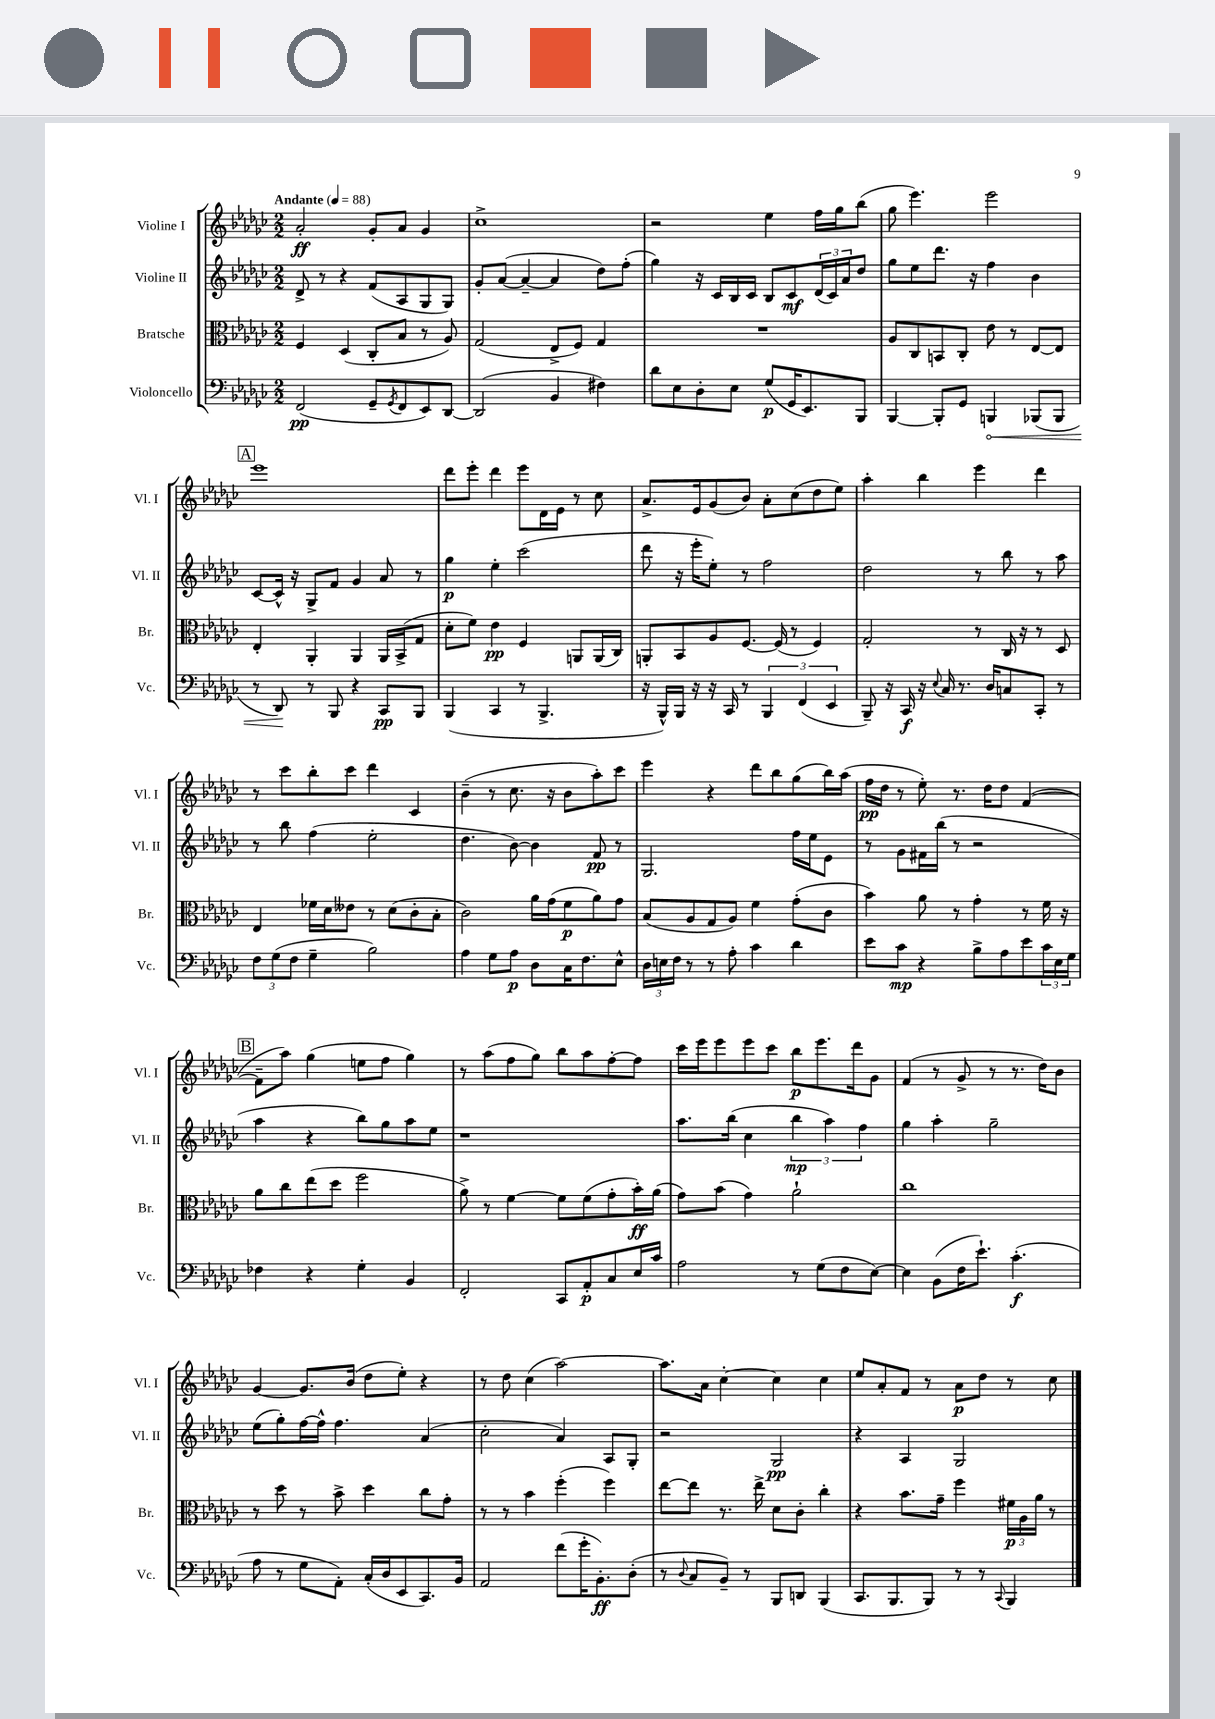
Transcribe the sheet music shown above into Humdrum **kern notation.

**kern	**dynam	**kern	**dynam	**kern	**dynam	**kern	**dynam
*part4	*part4	*part3	*part3	*part2	*part2	*part1	*part1
*staff4	*staff4	*staff3	*staff3	*staff2	*staff2	*staff1	*staff1
*I"Violoncello	*	*I"Bratsche	*	*I"Violine II	*	*I"Violine I	*
*I'Vc.	*	*I'Br.	*	*I'Vl. II	*	*I'Vl. I	*
*clefF4	*	*clefC3	*	*clefG2	*	*clefG2	*
*k[b-e-a-d-g-c-]	*	*k[b-e-a-d-g-c-]	*	*k[b-e-a-d-g-c-]	*	*k[b-e-a-d-g-c-]	*
*M2/2	*	*M2/2	*	*M2/2	*	*M2/2	*
*MM88	*	*MM88	*	*MM88	*	*MM88	*
=1	=1	=1	=1	=1	=1	=1	=1
!	!	!	!	!	!	!LO:TX:a:B:t=Andante	!
(2FF/	pp	4F/	.	8d-^/	.	2a-'/	ff
.	.	.	.	8r	.	.	.
.	.	(4D-/	.	4r	.	.	.
8GG-~/L	.	8C-'/L	.	(8f/L	.	8g-'/L	.
8qGG-/	.	.	.	.	.	.	.
8FF/	.	8B-/J	.	8A-/	.	8a-/J	.
8EE-/)	.	8r	.	8G-/	.	4g-/	.
[8DD-/J	.	8A-/)	.	8G-/J)	.	.	.
=2	=2	=2	=2	=2	=2	=2	=2
(2DD-/]	.	(2G-/	.	8g-'/L	.	1cc-^	.
.	.	.	.	([8a-/J	.	.	.
.	.	.	.	4a-~/_	.	.	.
4BB-/	.	8E-^/L	.	4a-/]	.	.	.
.	.	8F/J)	.	.	.	.	.
4F#X\)	.	4G-/	.	8dd-\L)	.	.	.
.	.	.	.	(8ff'\J	.	.	.
=3	=3	=3	=3	=3	=3	=3	=3
8d-\L	.	1r	.	4gg-\)	.	2r	.
8E-\	.	.	.	.	.	.	.
8D-'\	.	.	.	16r	.	.	.
.	.	.	.	16c-/LL	.	.	.
8E-\J	.	.	.	16B-/	.	.	.
.	.	.	.	16c-/JJ	.	.	.
(8G-/L	p	.	.	8B-/L	.	4ee-\	.
16GG-/K	.	.	.	8c-/	mf	.	.
8.EE-/)	.	.	.	.	.	.	.
.	.	.	.	(24d-/L	.	16ff\LL	.
.	.	.	.	24c-/)	.	.	.
.	.	.	.	.	.	16gg-\J	.
.	.	.	.	24a-/J	.	.	.
8BBB-/J	.	.	.	8dd-/J	.	(8bb-\J	.
=4	=4	=4	=4	=4	=4	=4	=4
[4BBB-/	.	8A-/L	.	8gg-\L	.	8gg-\	.
.	.	8C-/	.	8ee-\	.	4.eee-\)	.
8BBB-'/L]	.	8BBn/	.	8.ddd-\J	.	.	.
8GG-/J	.	8C-'/J	.	.	.	.	.
.	.	.	.	16r	.	.	.
!	!LO:HP:b	!	!	!	!	!	!
4BBBn/	<	8e-\	.	4ff\	.	2eee-\	.
.	.	8r	.	.	.	.	.
(8BBB-X/L	.	[8E-/L	.	4b-\	.	.	.
8BBB-/J	.	8E-/J]	.	.	.	.	.
!!LO:LB:g=z
!!LO:REH:place=s1:t=A
=5	=5	=5	=5	=5	=5	=5	=5
8r	.	4E-'/	.	[8c-/L	.	1eee-	.
8DD-/)	.	.	.	16c-^^/Jk]	.	.	.
.	.	.	.	16r	.	.	.
8r	[	4AA-'/	.	8G-^/L	.	.	.
8BBB-/	.	.	.	8f/J	.	.	.
4r	.	4AA-/	.	4g-/	.	.	.
8CC-/L	pp	16AA-/LL	.	8a-/	.	.	.
.	.	(16BB-^/J	.	.	.	.	.
8BBB-/J	.	8G-/J	.	8r	.	.	.
=6	=6	=6	=6	=6	=6	=6	=6
(4BBB-/	.	8d-'\L	.	4gg-\	p	8ddd-\L	.
.	.	8f\J)	.	.	.	8eee-'\J	.
4CC-/	.	4e-\	pp	4ee-'\	.	4ddd-\	.
8r	.	4F/	.	(2ccc-\	.	8eee-\L	.
4.BBB-^/	.	.	.	.	.	16d-\L	.
.	.	.	.	.	.	16e-\JJ	.
.	.	8AAn/L	.	.	.	8r	.
.	.	(16AA/L	.	.	.	8cc-\	.
.	.	16C-/JJ)	.	.	.	.	.
=7	=7	=7	=7	=7	=7	=7	=7
16r	.	8AAn'/L	.	8ddd-\	.	8.a-^/L	.
16BBB-^^/LL)	.	.	.	.	.	.	.
16BBB-/JJ	.	8BB-/	.	16r	.	.	.
16r	.	.	.	16eee-'\KL	.	16e-/k	.
16r	.	8A-/	.	8ee-'\J)	.	(8g-/	.
16CC-/	.	.	.	.	.	.	.
8r	.	[8.F/J	.	8r	.	8b-/J)	.
6BBB-/	.	.	.	2ff\	.	8a-'\L	.
.	.	(16F/]	.	.	.	.	.
.	.	8r	.	.	.	(8cc-\	.
(6FF/	.	.	.	.	.	.	.
.	.	4F/)	.	.	.	8dd-\	.
6EE-/	.	.	.	.	.	.	.
.	.	.	.	.	.	8ee-\J)	.
=8	=8	=8	=8	=8	=8	=8	=8
8BBB-~/)	.	2G-'/	.	2dd-\	.	4aa-'\	.
16r	.	.	.	.	.	.	.
16CC-/	f	.	.	.	.	.	.
16r	.	.	.	.	.	4bb-\	.
8qqE-/	.	.	.	.	.	.	.
16C-/	.	.	.	.	.	.	.
8.r	.	.	.	.	.	.	.
.	.	8r	.	8r	.	4eee-\	.
16D-/KL	.	.	.	.	.	.	.
8Cn/	.	16C-/	.	8bb-\	.	.	.
.	.	16r	.	.	.	.	.
8CC-'/J	.	8r	.	8r	.	4ddd-\	.
8r	.	8D-/	.	8aa-\	.	.	.
!!LO:LB:g=z
=9	=9	=9	=9	=9	=9	=9	=9
12F\L	.	4E-/	.	8r	.	8r	.
(12G-\	.	.	.	.	.	.	.
.	.	.	.	8bb-\	.	8ccc-\L	.
12F\J	.	.	.	.	.	.	.
4G-~\	.	16f-X\LL	.	(4ff\	.	8bb-'\	.
.	.	16d-\J	.	.	.	.	.
.	.	8e--X\J	.	.	.	8ccc-\J	.
2B-\)	.	8r	.	2ee-'\	.	4ddd-\	.
.	.	(8d-\L	.	.	.	.	.
.	.	8c-'\	.	.	.	4c-/	.
.	.	8B-'\J	.	.	.	.	.
=10	=10	=10	=10	=10	=10	=10	=10
4A-\	.	2c-\)	.	4.dd-\	.	(4b-~\	.
8G-\L	.	.	.	.	.	8r	.
8A-\J	p	.	.	[8b-\)	.	8.cc-\	.
8D-\L	.	16a-\LL	.	4b-\]	.	.	.
.	.	(16g-\J	.	.	.	16r	.
16C-\K	.	8f\	p	.	.	8b-\L	.
8.F\	.	.	.	.	.	.	.
.	.	8a-\)	.	8f/	pp	8aa-'\)	.
8E-^^\J	.	8g-\J	.	8r	.	8ccc-\J	.
=11	=11	=11	=11	=11	=11	=11	=11
24D-\LL	.	(8B-/L	.	2.G-/	.	4eee-\	.
24En\	.	.	.	.	.	.	.
24F\JJ	.	.	.	.	.	.	.
8r	.	8A-/	.	.	.	.	.
8r	.	8G-/	.	.	.	4r	.
8A-'\	.	8A-/J)	.	.	.	.	.
4c-\	.	4f\	.	.	.	8ddd-\L	.
.	.	.	.	.	.	8bb-\	.
4d-\	.	(8g-'\L	.	16ff\LL	.	(8gg-\	.
.	.	.	.	16ee-\J	.	.	.
.	.	8c-\J	.	8e-\J	.	16bb-\L)	.
.	.	.	.	.	.	(16aa-\JJ	.
=12	=12	=12	=12	=12	=12	=12	=12
8e-\L	.	4b-\)	.	8r	.	16ff\LL	pp
.	.	.	.	.	.	16dd-\JJ	.
8c-\J	mp	.	.	8g-\L	.	8r	.
4r	.	8a-\	.	16f#X\L	.	8ee-'\)	.
.	.	.	.	(16bb-\JJ	.	.	.
.	.	8r	.	8r	.	8.r	.
8B-^\L	.	4g-'\	.	2r	.	.	.
.	.	.	.	.	.	16dd-\KL	.
8A-\	.	.	.	.	.	8dd-\J	.
8e-\	.	8r	.	.	.	([4f/	.
24c-\L	.	16f\	.	.	.	.	.
24E-\	.	.	.	.	.	.	.
.	.	16r	.	.	.	.	.
24G-\JJ	.	.	.	.	.	.	.
!!LO:LB:g=z
!!LO:REH:place=s1:t=B
=13	=13	=13	=13	=13	=13	=13	=13
4F-X\	.	8a-\L	.	4aa-\	.	8f~\L]	.
.	.	8cc-\	.	.	.	8aa-\J)	.
4r	.	(8ee-\	.	4r	.	(4gg-\	.
.	.	8dd-\J	.	.	.	.	.
4G-'\	.	2ff\	.	8bb-\L)	.	8een\L	.
.	.	.	.	8gg-\	.	8ff\J	.
4BB-/	.	.	.	8aa-\	.	4gg-\)	.
.	.	.	.	8ee-\J	.	.	.
=14	=14	=14	=14	=14	=14	=14	=14
2FF'/	.	8a-^\)	.	1r	.	8r	.
.	.	8r	.	.	.	(8aa-\L	.
.	.	[4f\	.	.	.	8ff\	.
.	.	.	.	.	.	8gg-\J)	.
8CC-/L	.	8f\L]	.	.	.	8bb-\L	.
8AA-'/	p	(8f\	.	.	.	8aa-\	.
8C-/	.	8g-'\	.	.	.	[8ff'\	.
16E-/L	.	16b-'\L)	ff	.	.	8ff\J]	.
16c-/JJ	.	(16a-\JJ	.	.	.	.	.
=15	=15	=15	=15	=15	=15	=15	=15
2A-\	.	8g-\L)	.	8.aa-\L	.	16ccc-\LL	.
.	.	.	.	.	.	16eee-\J	.
.	.	(8b-\J	.	.	.	8eee-\	.
.	.	.	.	(16bb-\Jk	.	.	.
.	.	4g-\)	.	4cc-\	.	8eee-\	.
.	.	.	.	.	.	8ccc-\J	.
8r	.	2a-`\	.	6bb-\	mp	8bb-\L	p
(8G-\L	.	.	.	.	.	8.eee-\	.
.	.	.	.	6aa-\)	.	.	.
8F\	.	.	.	.	.	.	.
.	.	.	.	.	.	16ddd-\k	.
.	.	.	.	6ff\	.	.	.
[8E-\J)	.	.	.	.	.	8g-\J	.
=16	=16	=16	=16	=16	=16	=16	=16
4E-\]	.	1cc-	.	4gg-\	.	(4f/	.
(8BB-\L	.	.	.	4aa-'\	.	8r	.
16F\K	.	.	.	.	.	8g-^/	.
8.e-`\J)	.	.	.	.	.	.	.
.	.	.	.	2gg-~\	.	8r	.
(4.c-'\	f	.	.	.	.	8.r	.
.	.	.	.	.	.	16dd-\KL)	.
.	.	.	.	.	.	8b-\J	.
!!LO:LB:g=z
=17	=17	=17	=17	=17	=17	=17	=17
8A-\	.	8r	.	(8ee-\L	.	[4g-/	.
8r	.	8dd-\	.	8gg-'\)	.	.	.
8G-\L	.	8r	.	[16ff\L	.	8.g-/L]	.
.	.	.	.	16ff^^\JJ]	.	.	.
8AA-'\J)	.	8b-^\	.	4.ff\	.	.	.
.	.	.	.	.	.	(16b-/Jk	.
(16C-'/LL	.	4dd-\	.	.	.	8dd-\L	.
16D-/J	.	.	.	.	.	.	.
8EE-/	.	.	.	.	.	8ee-'\J)	.
8.CC-/)	.	8cc-\L	.	(4a-/	.	4r	.
.	.	8g-'\J	.	.	.	.	.
16BB-/Jk	.	.	.	.	.	.	.
=18	=18	=18	=18	=18	=18	=18	=18
2AA-/	.	8r	.	2cc-'\	.	8r	.
.	.	8r	.	.	.	8dd-\	.
.	.	4b-\	.	.	.	(4cc-\	.
(8f\L	.	(4ff'\	.	4a-/)	.	[2aa-\)	.
16g-'\K	.	.	.	.	.	.	.
8.BB-'\)	ff	.	.	.	.	.	.
.	.	4ff\)	.	8A-/L	.	.	.
(8D-'\J	.	.	.	8G-'/J	.	.	.
=19	=19	=19	=19	=19	=19	=19	=19
8r	.	[8ee-\L	.	2r	.	8.aa-\L]	.
8qqD-/	.	.	.	.	.	.	.
8C-/L	.	8ee-\J]	.	.	.	.	.
.	.	.	.	.	.	16a-\Jk	.
8BB-~/J)	.	8.r	.	.	.	[4cc-'\	.
8r	.	.	.	.	.	.	.
.	.	16ee-^\	.	.	.	.	.
8BBB-/L	.	8d-\L	.	2G-/	pp	4cc-\]	.
8DDn/J	.	8c-'\J	.	.	.	.	.
(4BBB-/	.	4cc-'\	.	.	.	4cc-\	.
=20	=20	=20	=20	=20	=20	=20	=20
8.CC-/L	.	4r	.	4r	.	8ee-/L	.
.	.	.	.	.	.	8a-'/	.
8.BBB-/	.	.	.	.	.	.	.
.	.	8.b-\L	.	4A-/	.	8f/J	.
8BBB-/J)	.	.	.	.	.	8r	.
.	.	16g-~\Jk	.	.	.	.	.
8r	.	4ff\	.	2G-/	.	8a-\L	p
8r	.	.	.	.	.	8dd-\J	.
8qqCC-/	.	.	.	.	.	.	.
4BBB-/	.	24f#X\LL	p	.	.	8r	.
.	.	24A-\	.	.	.	.	.
.	.	24a-\JJ	.	.	.	.	.
.	.	8r	.	.	.	8cc-\	.
==	==	==	==	==	==	==	==
*-	*-	*-	*-	*-	*-	*-	*-
